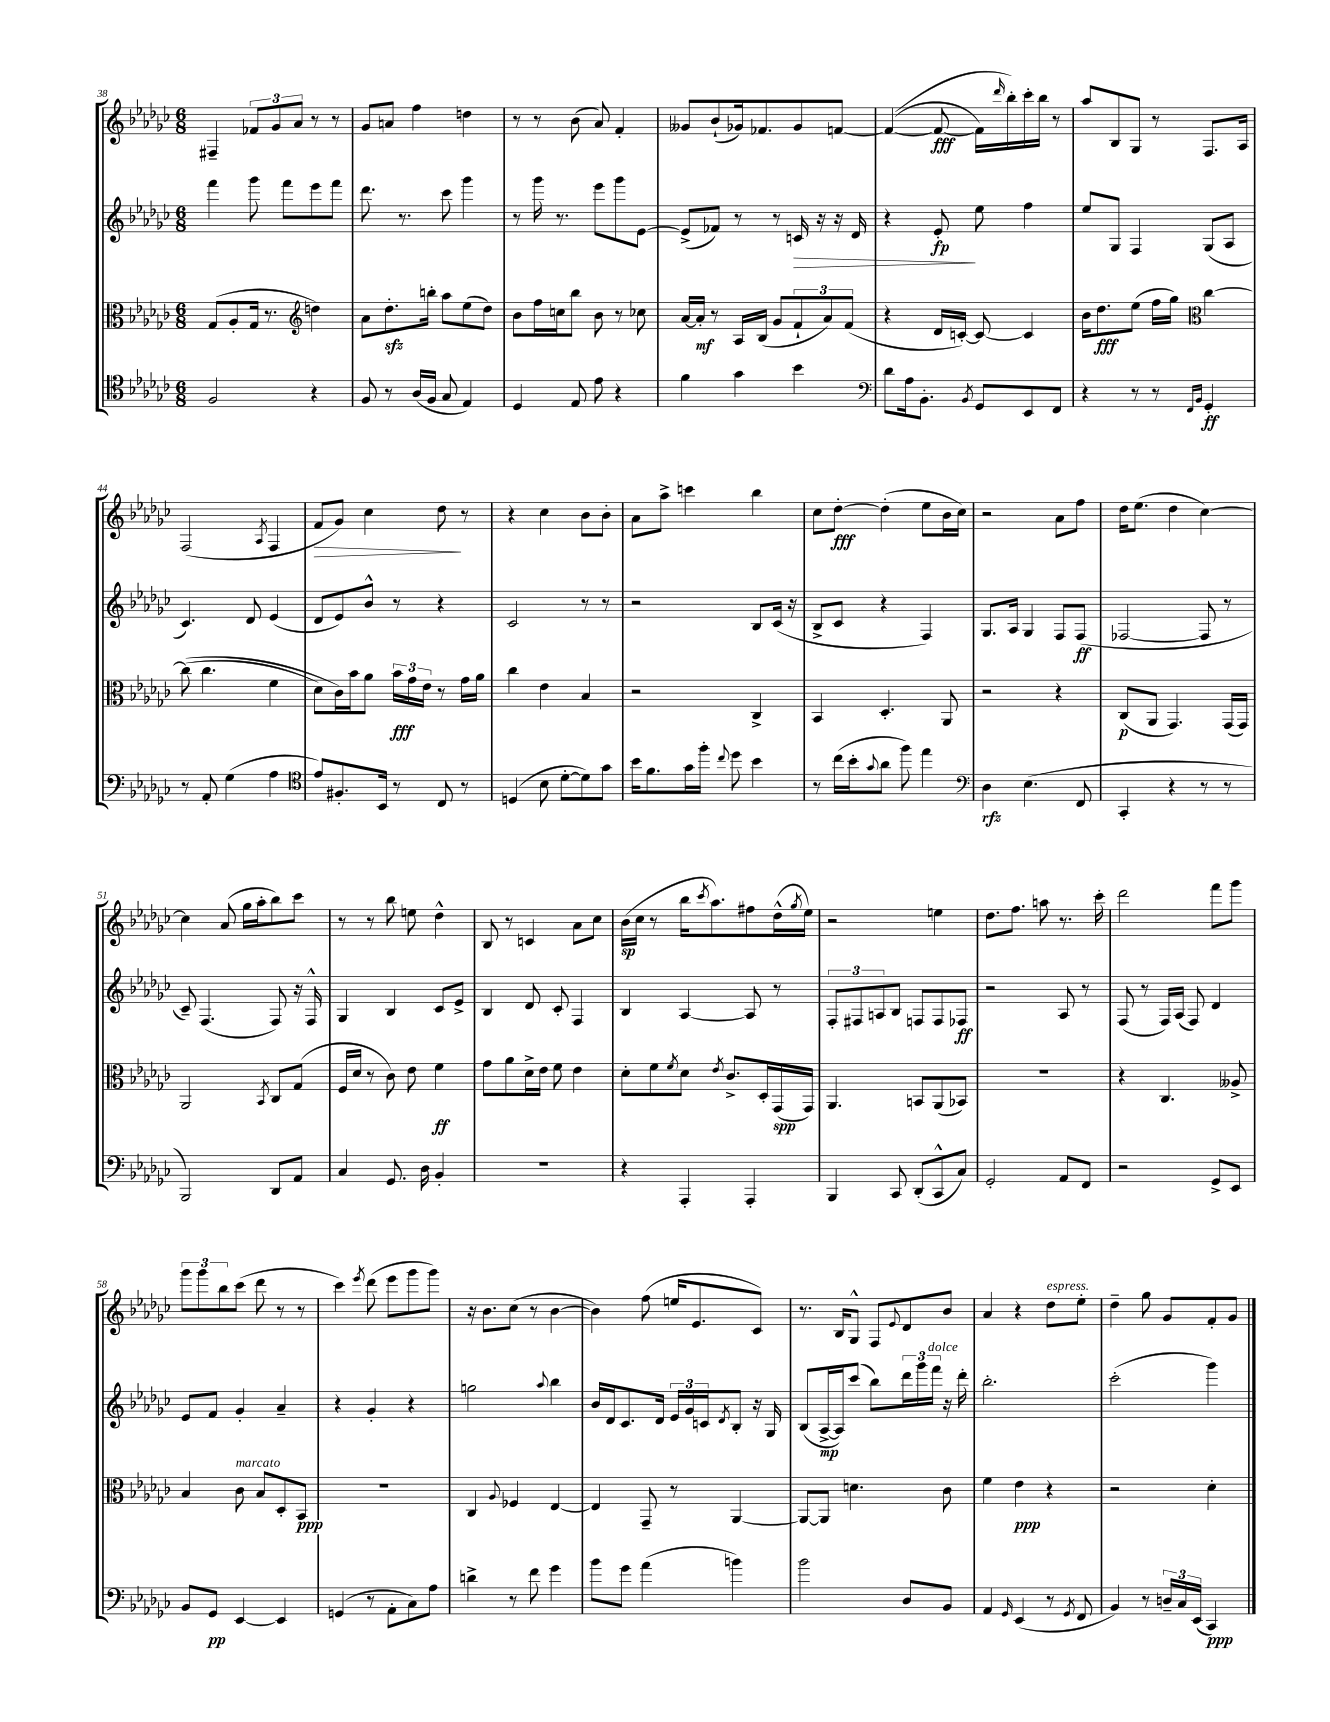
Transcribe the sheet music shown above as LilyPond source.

<<
\new StaffGroup <<
\new Staff = "s0" {
    \clef treble \key ges \major \numericTimeSignature \time 6/8
    fis4-- \tuplet 3/2 { fes'8 ges'8 aes'8 } r8 r8 |
    ges'8 a'8 f''4 d''4 |
    r8 r8 bes'8( aes'8) f'4-. |
    geses'8 bes'8-!( ges'16) fes'8. ges'8 f'8~ |
    f'4~(\( f'8~\fff f'16) \grace { des'''16 } bes''16-.\) ces'''16-. bes''16 r8 |
    aes''8 bes8 ges8 r8 f8. aes16 |
    f2( \acciaccatura { aes8 } f4 |
    f'8\> ges'8) ces''4 des''8\! r8 |
    r4 ces''4 bes'8 bes'8-. |
    aes'8 aes''8-> c'''4 bes''4 |
    ces''8 des''8~-.\fff des''4-.( ees''8 bes'16 ces''16) |
    r2 aes'8 f''8 |
    des''16 ees''8.( des''4 ces''4~) |
    ces''4 aes'8( ges''16 aes''16-. bes''8) ces'''8 |
    r8 r8 bes''8 e''8 des''4-^ |
    bes8 r8 c'4 aes'8 ces''8 |
    bes'16\sp( ces''16 r8 bes''16 \acciaccatura { ces'''8 } aes''8.) fis''8 des''16-^( \acciaccatura { ges''8 } ees''16) |
    r2 e''4 |
    des''8. f''8. a''8 r8. ces'''16-. |
    des'''2 f'''8 ges'''8 |
    \tuplet 3/2 { ges'''8 ges'''8 bes''8 } ces'''8( des'''8 r8 r8 |
    ces'''4) \acciaccatura { ees'''8 } des'''8( ees'''8 ges'''8 ges'''8) |
    r16 bes'8. ces''8( r8 bes'4~ |
    bes'4) f''8( e''16 ees'8. ces'8) |
    r8. bes16 ges8-^ f8 \appoggiatura { ees'8 } des'8 bes'8 |
    aes'4 r4 des''8^\markup { \italic "espress." } ees''8-. |
    des''4-- ges''8 ges'8 f'8-. ges'8 \bar "|." |
}
\new Staff = "s1" {
    \clef treble \key ges \major \numericTimeSignature \time 6/8
    f'''4 ges'''8 f'''8 ees'''8 f'''8 |
    des'''8. r8. ces'''8 ges'''4 |
    r8 ges'''16 r8. ees'''8 ges'''8 ees'8~ |
    ees'8->( fes'8) r8 r8 c'16\> r16 r16 des'16 |
    r4 ees'8-.\fp\! ees''8 f''4 |
    ees''8 ges8 f4 ges8( aes8 |
    ces'4.) des'8 ees'4( |
    des'8 ees'8) bes'8-^ r8 r4 |
    ces'2 r8 r8 |
    r2 bes8 ces'16( r16 |
    bes8-> ces'8 r4 f4) |
    ges8. aes16 ges4 f8 f8\ff( |
    fes2~ fes8 r8 |
    ces'8--) f4.( f8) r16 f16-^ |
    ges4 bes4 ces'8 ees'8-> |
    bes4 des'8 ces'8-. f4 |
    bes4 aes4~ aes8 r8 |
    \tuplet 3/2 { f8-. fis8 a8 } bes8 f8 f8 fes8\ff |
    r2 aes8 r8 |
    f8( r8 f16) aes16( f8) des'4 |
    ees'8 f'8 ges'4-. aes'4-- |
    r4 ges'4-. r4 |
    g''2 \appoggiatura { aes''8 } bes''4 |
    bes'16 des'16 ces'8. des'16 \tuplet 3/2 { ees'16 ges'16 c'16 } \acciaccatura { des'8 } bes8-. r16 ges16 |
    bes8( aes16~->\mp aes16) ces'''8( bes''8) \tuplet 3/2 { des'''16 ges'''16 f'''16^\markup { \italic "dolce" } } r16 des'''16-. |
    bes''2.-. |
    ces'''2-.( ges'''4) \bar "|." |
}
\new Staff = "s2" {
    \clef alto \key ges \major \numericTimeSignature \time 6/8
    ges8( aes8-. ges16 r8. \clef treble d''4) |
    aes'8 des''8.-.\sfz b''16-. aes''8 ees''8( des''8) |
    bes'8 f''16 c''16 bes''8 bes'8 r8 ces''8 |
    aes'16~ aes'16-.\mf r8 aes16 bes16( ges'8 \tuplet 3/2 { f'8-! aes'8) f'8( } |
    r4 des'16 c'16~-.) c'8~ c'4 |
    bes'16 des''8.\fff ees''8( f''16 ges''16) \clef alto ces''4~ |
    ces''8(\( ces''4. f'4 |
    des'8) ces'16\) bes'16 aes'8 \tuplet 3/2 { bes'16\fff ges'16 ees'16 } r8 ges'16 aes'16 |
    ces''4 ees'4 bes4 |
    r2 ces4-> |
    bes,4 des4.-. aes,8 |
    r2 r4 |
    ces8\p( aes,8 ges,4.) ges,16( ges,16) |
    aes,2 \acciaccatura { bes,8 } ces8 ges8( |
    f16 des'16 r8 ces'8) ees'8 f'4\ff |
    ges'8 aes'8 des'16-> ees'16 f'8 ees'4 |
    des'8-. f'8 \acciaccatura { f'8 } des'8 \acciaccatura { ees'8 } ces'8.-> des16-. ges,16\spp( ges,16) |
    aes,4. b,8 aes,8( bes,8) |
    R2. |
    r4 ces4. aeses8-> |
    bes4 ces'8^\markup { \italic "marcato" } bes8 des8-. bes,8\ppp |
    R2. |
    ces4 \appoggiatura { aes8 } fes4 ees4~ |
    ees4 ges,8-- r8 aes,4~ |
    aes,8~ aes,8 d'4. ces'8 |
    f'4 ees'4\ppp r4 |
    r2 des'4-. \bar "|." |
}
\new Staff = "s3" {
    \clef tenor \key ges \major \numericTimeSignature \time 6/8
    f2 r4 |
    f8 r8 aes16( f16 ges8 ees4) |
    des4 ees8 ees'8 r4 |
    f'4 ges'4 bes'4 |
    \clef bass des'8 aes16 bes,8.-. \acciaccatura { bes,8 } ges,8 ees,8 f,8 |
    r4 r8 r8 \grace { f,16 bes,16 } ges,4-.\ff |
    r8 aes,8-. ges4( aes4 |
    \clef tenor ees'8) fis8.-. bes,16 r8 ces8 r8 |
    d4( bes8 des'8~-. des'8) ges'8 |
    bes'16 f'8. ges'16 f''16-. \appoggiatura { ces''8 } des''8 bes'4 |
    r8 ces''16( bes'16-. \appoggiatura { ges'8 } aes'8 f''8) ees''4 |
    \clef bass des4\rfz ees4.( f,8 |
    ces,4-. r4 r8 r8 |
    bes,,2) des,8 aes,8 |
    ces4 ges,8. des16 bes,4-. |
    R2. |
    r4 aes,,4-. aes,,4-. |
    bes,,4 ces,8 des,8-.( ces,8-^ ces8) |
    ges,2-. aes,8 f,8 |
    r2 ges,8-> ees,8 |
    bes,8 ges,8\pp ees,4~ ees,4 |
    g,4( r8 aes,8-. ces8) aes8 |
    d'4-> r8 f'8 ges'4 |
    bes'8 ges'8 aes'4( b'4) |
    bes'2 des8 bes,8 |
    aes,4 \grace { ges,16 } ees,4( r8 \acciaccatura { ges,8 } f,8 |
    bes,4) r8 \tuplet 3/2 { d16-- ces16 ees,16( } ces,4\ppp) \bar "|." |
}
>>
>>
\layout { \context { \Score currentBarNumber = #38 } }
